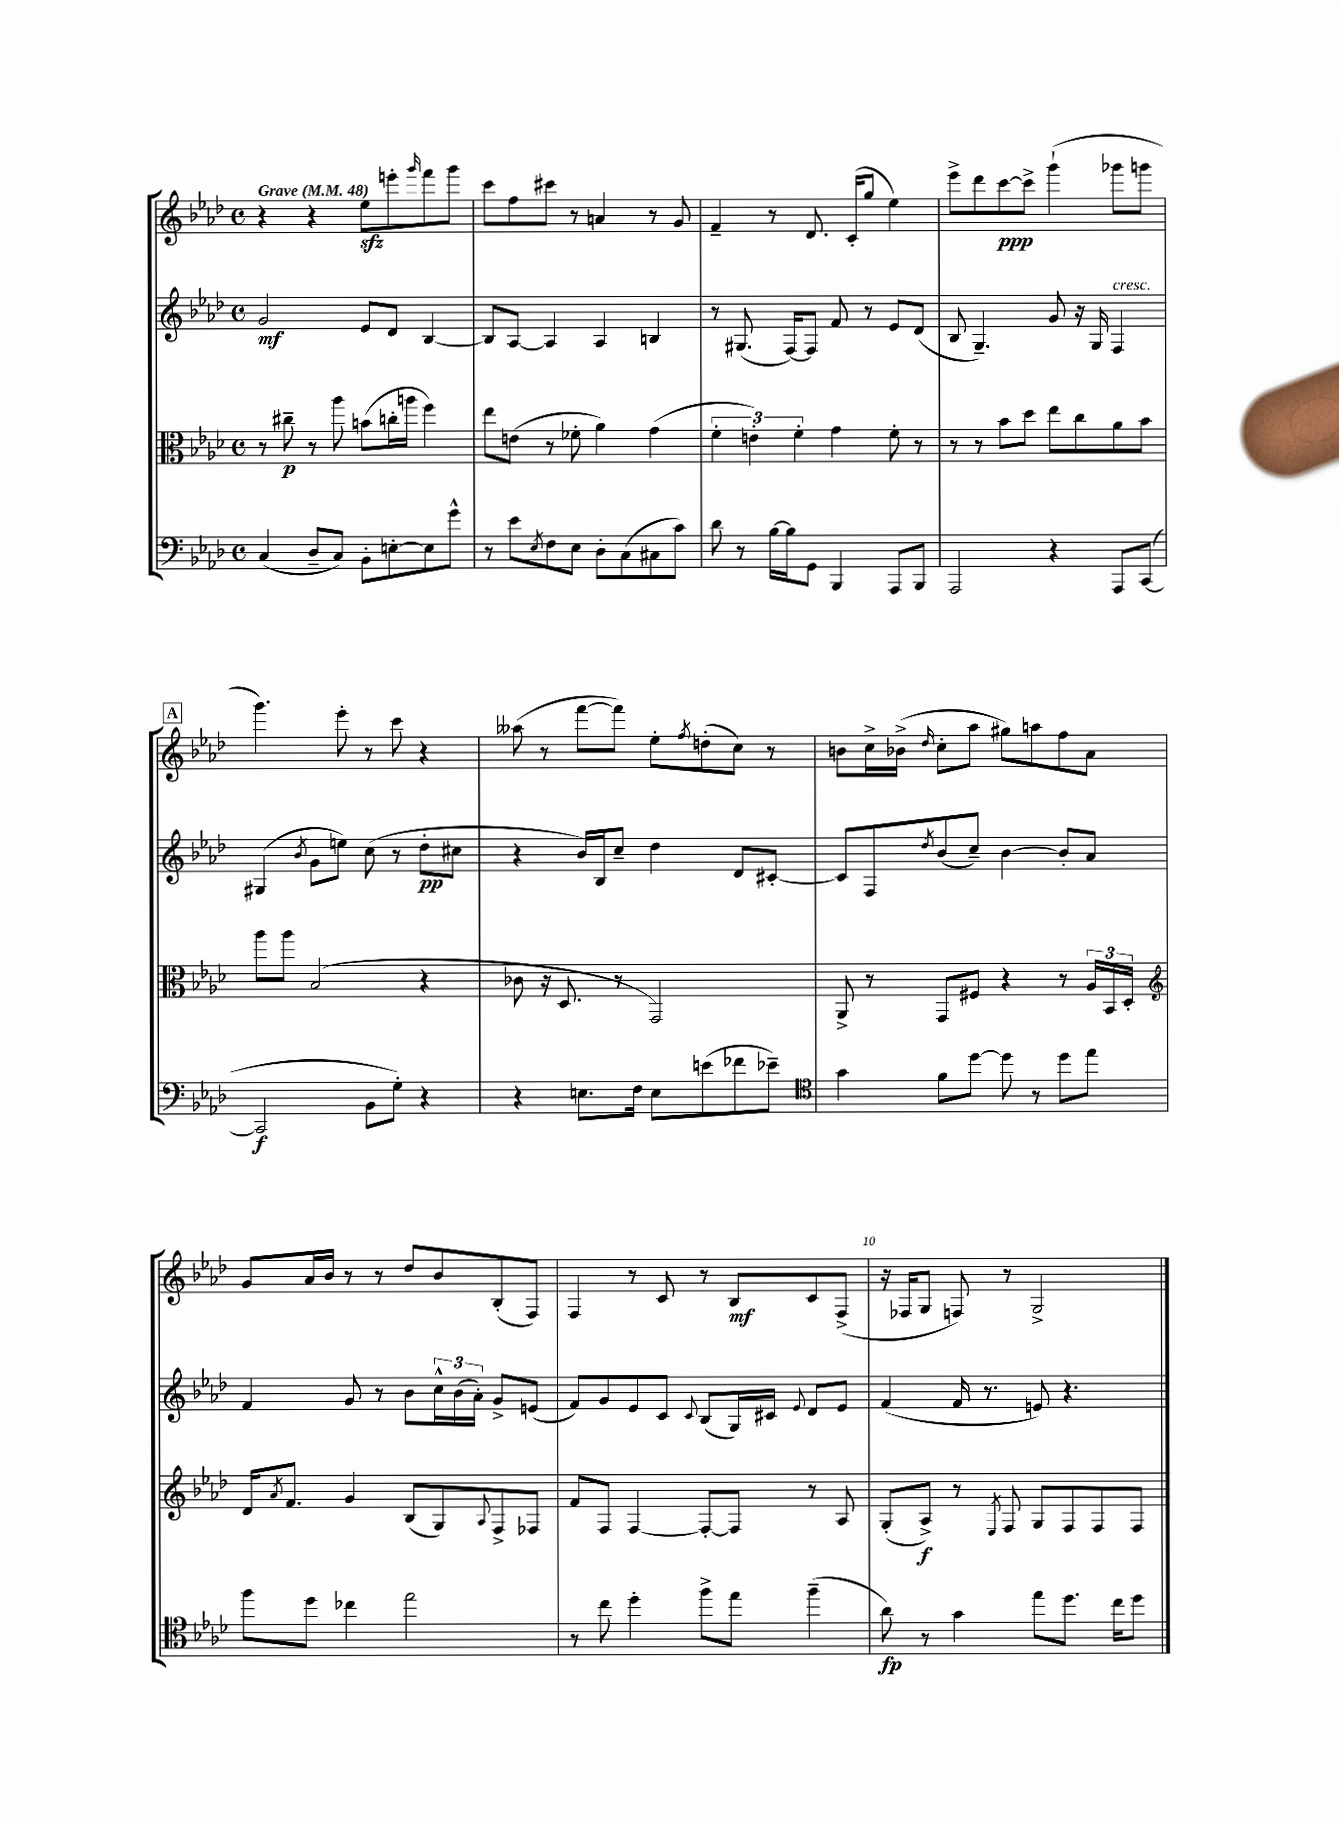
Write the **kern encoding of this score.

**kern	**kern	**kern	**kern
*staff4	*staff3	*staff2	*staff1
*clefF4	*clefC3	*clefG2	*clefG2
*k[b-e-a-d-]	*k[b-e-a-d-]	*k[b-e-a-d-]	*k[b-e-a-d-]
*M4/4	*M4/4	*M4/4	*M4/4
*met(c)	*met(c)	*met(c)	*met(c)
*MM48	*MM48	*MM48	*MM48
(4C	8r	2g	4r
.	8cc#~	.	.
8D-~	8r	.	4r
8C)	8aa-	.	.
8BB-'	(8b	8e-	8ee-
[8E'	16cc'	8d-	8eee'
.	16aa	.	.
.	.	.	16qqggg
8E]	4ff)	[4B-	8fff
8g^^	.	.	8ggg
=	=	=	=
8r	8ee-	8B-]	8ccc
8e-	(8e	[8A-	8ff
8qE-	.	.	.
8F	8r	4A-]	8ccc#
8E-	8f-'	.	8r
8D-'	4a-)	4A-	4a
(8C	.	.	.
8C#	(4g	4B	8r
8c)	.	.	8g
=	=	=	=
8d-	6f'	8r	4f~
8r	.	(8.G#	.
.	6e')	.	.
[16B-	.	.	8r
16B-]	.	[16F)	.
.	6f'	.	.
8GG	.	8F]	8.d-
4BBB-	4g	8f	.
.	.	.	(16c'
.	.	8r	8gg
8AAA-	8f'	8e-	4ee-)
8BBB-	8r	(8d-	.
=	=	=	=
2AAA-	8r	8B-	8eee-^
.	8r	4.G~)	8ddd-
.	8b-	.	[8ccc
.	8dd-	.	8ccc^]
4r	8ee-	8g	(4ggg`
.	8cc	16r	.
.	.	16G	.
8AAA-	8a-	4F	8ggg-
([8CC	8b-	.	8ggg
=	=	=	=
2CC]	8aa-	(4G#	4.ggg)
.	8aa-	.	.
.	.	8qb-	.
.	(2B-	8g	.
.	.	8ee)	8eee-'
8BB-	.	(8cc	8r
8G')	.	8r	8ccc
4r	4r	8dd-'	4r
.	.	8cc#	.
=	=	=	=
4r	8c-	4r	(8aa--
.	16r	.	8r
.	8.D-	.	.
8.E	.	16b-)	[8fff
.	.	16B-	.
.	8r	8cc~	8fff])
16F	.	.	.
8E	2GG)	4dd-	8ee-'
.	.	.	8qff
(8e	.	.	(8dd'
8f-	.	8d-	8cc)
8e-~)	.	[8c#'	8r
=	=	=	=
*clefC4	*	*	*
4g	8AA-^	8c#]	8b
.	8r	8F	16cc^
.	.	.	(16b-^
.	.	8qdd-	16qqdd-
8f	8GG	(8b-	8cc'
[8dd-	8F#	8cc~)	8aa-
8dd-]	4r	[4b-	8gg#)
8r	.	.	8aa
8dd-	8r	8b-']	8ff
8ee-	24A-	8a-	8a-
.	24BB-	.	.
.	24D-'	.	.
=	=	=	=
*	*clefG2	*	*
8ff	16d-	4f	8g
.	8qa-	.	.
.	8.f	.	.
8dd-	.	.	16a-
.	.	.	16b-
4cc-	4g	8g	8r
.	.	8r	8r
2ee-	(8B-	8b-	8dd-
.	8G)	24cc^^	8b-
.	.	(24b-	.
.	.	24a-')	.
.	8qqA-	.	.
.	8F^	8g^	(8B-'
.	8F-	(8e	8F)
=	=	=	=
8r	8f	8f)	4F
8cc	8F	8g	.
4dd-'	[4F	8e-	8r
.	.	8c	8c
.	.	8qqc	.
8ff^	8F'_	(8B-	8r
8ee-	8F]	16G)	8B-
.	.	16c#	.
.	.	8qqe-	.
(4ff~	8r	8d-	8c
.	8A-	8e-	(8F^
=	=	=	=
8a-)	(8G'	(4f	16r
.	.	.	16F-
8r	8A-^)	.	8G
4g	8r	16f	8F)
.	.	8.r	.
.	8qE-	.	.
.	8F	.	8r
8ee-	8G	8e)	2G^
8.dd-	8F	4.r	.
.	8F	.	.
16cc	.	.	.
8dd-	8F	.	.
==	==	==	==
*-	*-	*-	*-
